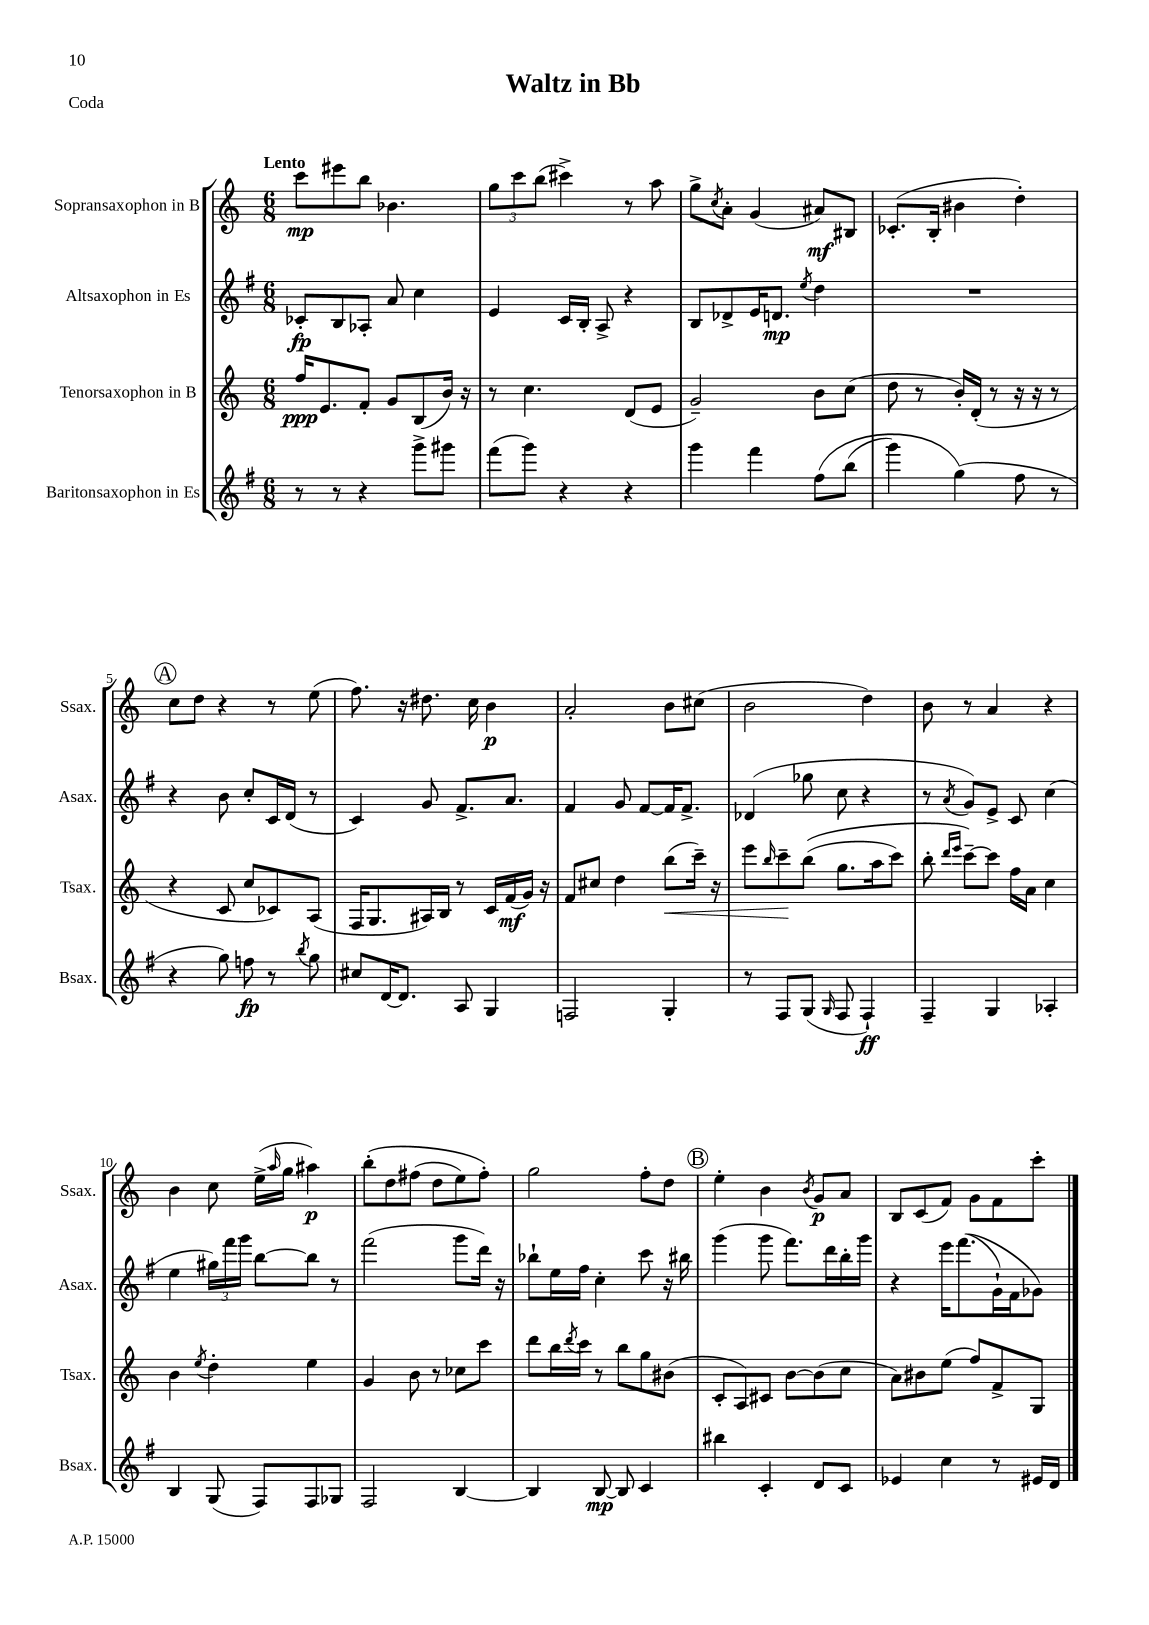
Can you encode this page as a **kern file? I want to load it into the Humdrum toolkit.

**kern	**kern	**kern	**kern
*staff4	*staff3	*staff2	*staff1
*clefG2	*clefG2	*clefG2	*clefG2
*k[f#]	*k[]	*k[f#]	*k[]
*M6/8	*M6/8	*M6/8	*M6/8
8r	16ff	8c-'	8ccc
.	8.e	.	.
8r	.	8B	8eee#
4r	8f'	8A-'	8bb
.	8g	8a	4.b-
8ggg^	(8B	4cc	.
8ggg#	16b)	.	.
.	16r	.	.
=	=	=	=
(8fff#	8r	4e	12gg
.	.	.	12ccc
8ggg)	4.cc	.	.
.	.	.	(12bb
4r	.	16c	4ccc#^)
.	.	16B'	.
.	.	8A^	.
4r	(8d	4r	8r
.	8e	.	8aa
=	=	=	=
4ggg	2g~)	8B	8gg^
.	.	.	8qcc
.	.	8d-^	8a'
4fff#	.	16e	(4g
.	.	8.d	.
.	.	8qee	.
&(8ff#	8b	4dd	8a#)
(8bb	(8cc	.	8B#
=	=	=	=
4ggg)	8dd	2.r	(8.c-'
.	8r	.	.
.	.	.	16B'
(4gg&)	16b')	.	4b#
.	(16d'	.	.
.	8r	.	.
8ff#	16r	.	4dd')
.	16r	.	.
8r	8r	.	.
=	=	=	=
4r	4r	4r	8cc
.	.	.	8dd
8gg)	8c	8b	4r
8ff	8cc	8cc'	.
8r	8c-)	16c	8r
.	.	(16d	.
8qbb	.	.	.
8gg	(8A	8r	(8ee
=	=	=	=
8cc#	16F	4c)	8.ff)
.	8.G	.	.
[16d	.	.	.
8.d]	.	.	16r
.	16A#)	8g	8.dd#
.	16B	.	.
8A	8r	8.f#^	.
.	.	.	16cc
4G	16c	.	4b
.	(16f	8.a	.
.	16g)	.	.
.	16r	.	.
=	=	=	=
2F	8f	4f#	2a'
.	8cc#	.	.
.	4dd	8g	.
.	.	[8f#	.
4G'	(8bb	16f#]	8b
.	.	8.f#^	.
.	16ccc~)	.	(8cc#
.	16r	.	.
=	=	=	=
8r	8eee	(4d-	2b
.	16qqbb	.	.
8F#	8ccc~	.	.
(8G	&((8bb	8gg-	.
16qqG	.	.	.
8F#	8.gg	8cc	.
4F#`)	.	4r	4dd)
.	16aa	.	.
.	8ccc)	.	.
=	=	=	=
4F#~	8bb'	8r	8b
.	16qqddd	.	.
.	16qqeee	8qa	.
.	[8ccc~&)	8g)	8r
4G	8ccc]	8e^	4a
.	16ff	8c	.
.	16a	.	.
4A-'	4cc	(4cc	4r
=	=	=	=
4B	4b	4ee	4b
.	8qee	.	.
(8G	4dd'	24gg#)	8cc
.	.	24fff#	.
.	.	24ggg	.
8F#)	.	[8bb	(16ee^
.	.	.	16qqaa
.	.	.	16gg
8F#	4ee	8bb]	4aa#)
8G-	.	8r	.
=	=	=	=
2F#	4g	(2fff#	&(8bb'
.	.	.	8dd
.	8b	.	(8ff#
.	8r	.	8dd
[4B	8cc-	8ggg	8ee)
.	8ccc	16ddd)	8ff#'&)
.	.	16r	.
=	=	=	=
4B]	8ddd	8bb-`	2gg
.	16bb	16ee	.
.	8qddd	.	.
.	16ccc	16ff#	.
[8B	8r	4cc'	.
8B]	8bb	.	.
4c	8gg	8ccc	8ff'
.	(8b#	16r	8dd
.	.	16bb#	.
=	=	=	=
4bb#	8c'	(4ggg	4ee'
.	8A)	.	.
4c'	8c#	8ggg	4b
.	[8b	8.fff#)	.
.	.	.	8qb
8d	(8b]	.	8g
.	.	16ddd	.
8c	8cc	16bb'	8a
.	.	16ggg	.
=	=	=	=
4e-	8a)	4r	8B
.	8b#	.	(8c
4cc	(8ee	16eee	8f)
.	.	&((8.fff#	.
.	8ff)	.	8g
8r	8f^	16g`)	8f
.	.	16f#	.
16e#	8G	8g-&)	8ccc'
16d	.	.	.
==	==	==	==
*-	*-	*-	*-
